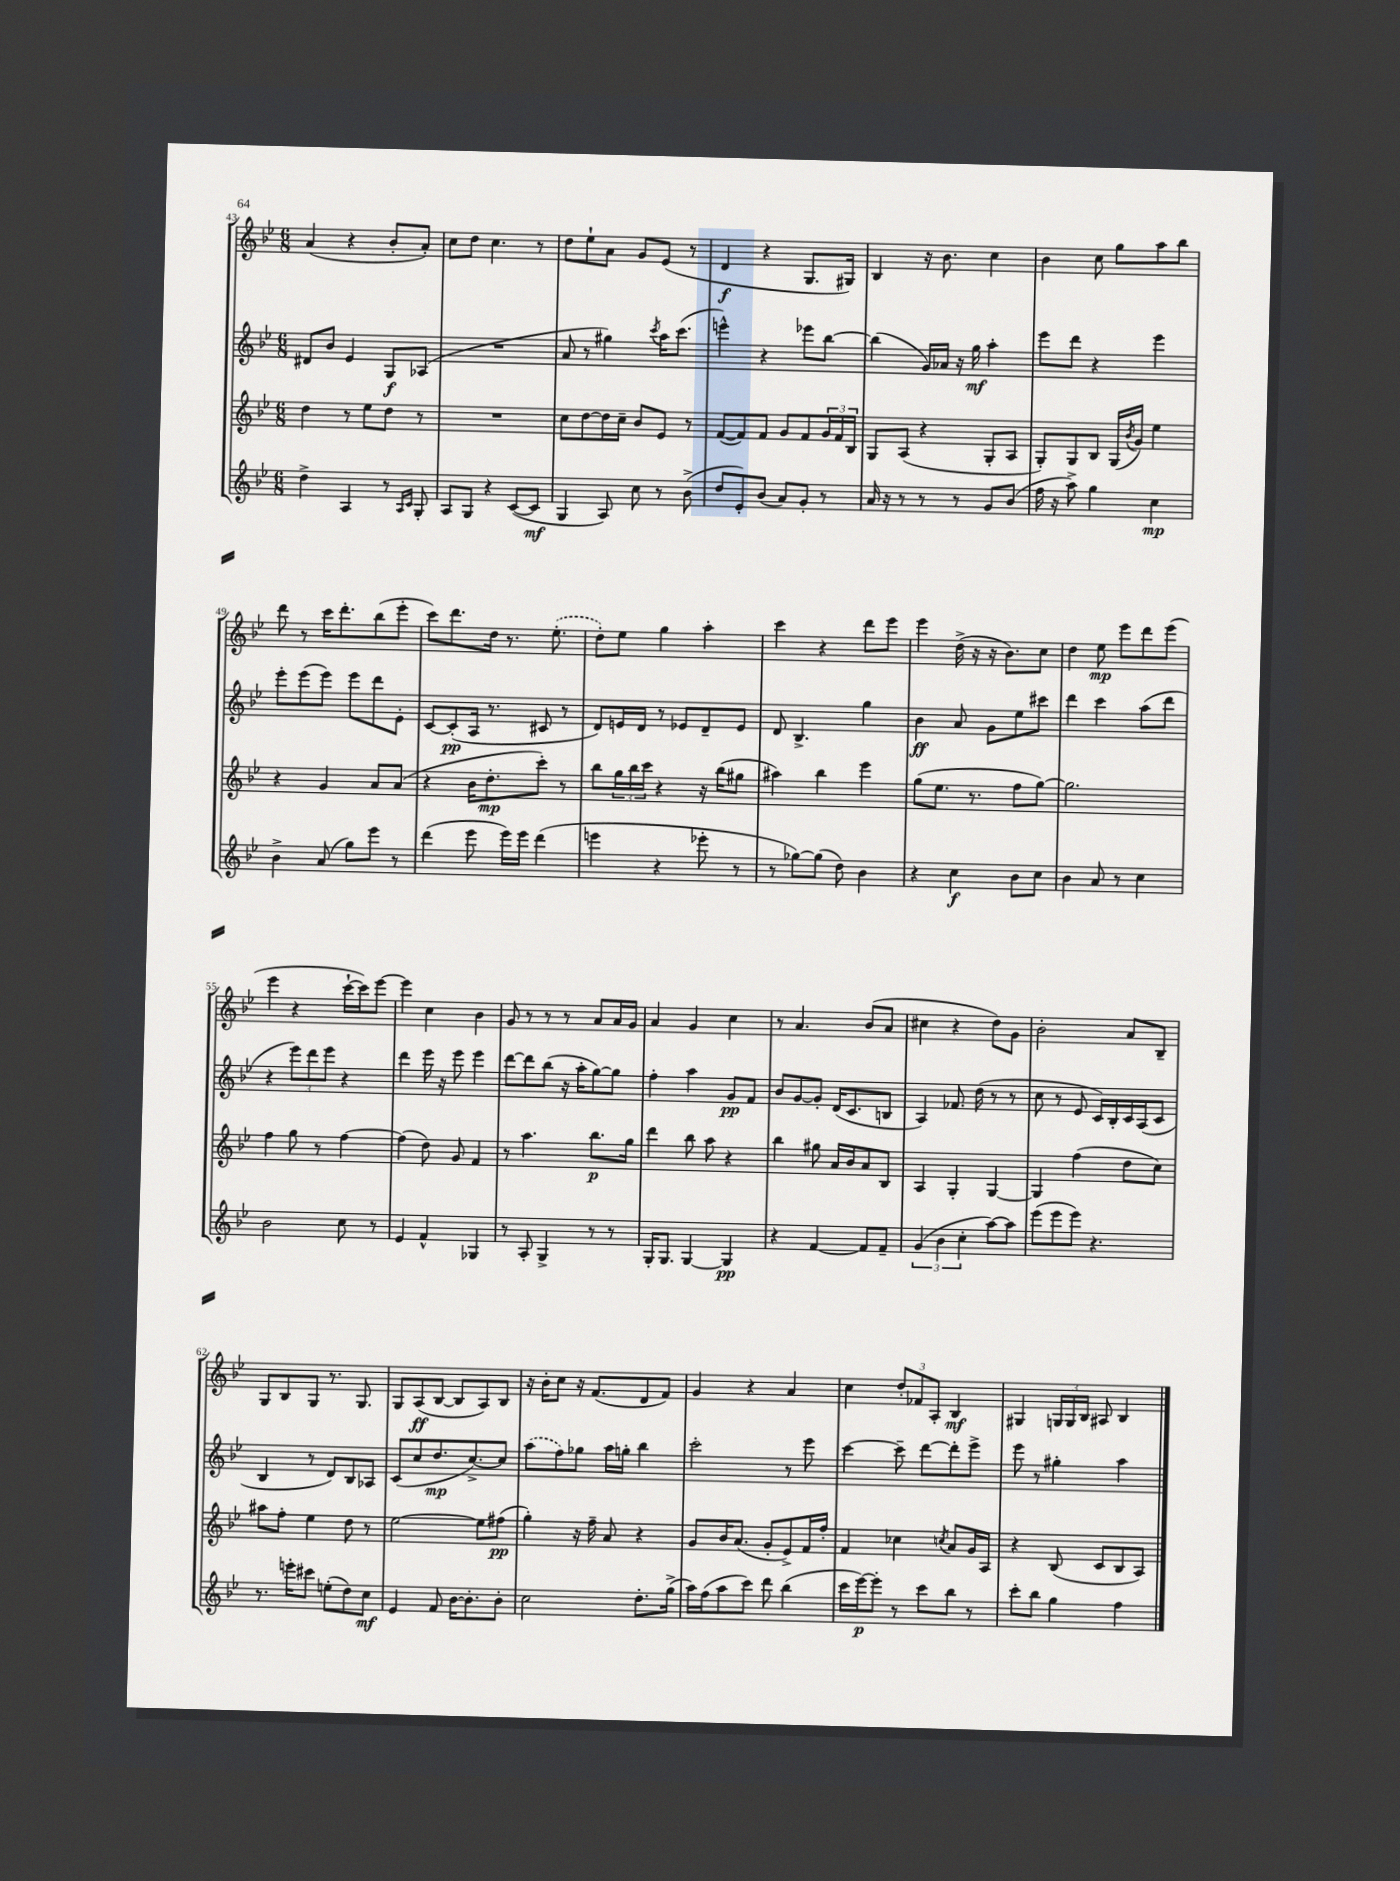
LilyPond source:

<<
\new StaffGroup <<
\new Staff = "s0" {
    \clef treble \key bes \major \numericTimeSignature \time 6/8
    a'4( r4 bes'8-. a'8-.) |
    c''8 d''8 c''4. r8 |
    d''8 ees''8-! a'8 g'8 ees'8( r8 |
    d'4\f r4 g8. gis16) |
    bes4 r16 bes'8. c''4 |
    bes'4 c''8 g''8 a''8 bes''8 |
    d'''8 r8 c'''16 d'''8.-. bes''8( ees'''8-. |
    c'''8) d'''8. d''16 r8. \once \slurDashed ees''8.-.( |
    d''8-.) ees''8 g''4 a''4-. |
    c'''4 r4 d'''8 ees'''8 |
    ees'''4 d''16->( r16 r16 bes'8.) c''8 |
    d''4 ees''8\mp ees'''8 d'''8 ees'''8( |
    ees'''4 r4 c'''16~-! c'''16) ees'''8~ |
    ees'''4 c''4 bes'4 |
    g'8 r8 r8 r8 a'8 a'16 g'16 |
    a'4 g'4 c''4 |
    r8 a'4. bes'8( a'8 |
    cis''4 r4 d''8) g'8 |
    bes'2-. a'8 bes8-- |
    g8 bes8 g8 r8. g8. |
    g8 a8\ff( bes8~ bes8 a8) bes8 |
    r16 bes'16-. c''8 r16 f'8.( d'8 f'8) |
    g'4 r4 a'4 |
    c''4 \tuplet 3/2 { d''8-. fes'8 a8-. } bes4\mf |
    gis4 \tuplet 3/2 { g16 g16 bes16 } ais8 bes4 \bar "|." |
}
\new Staff = "s1" {
    \clef treble \key bes \major \numericTimeSignature \time 6/8
    dis'8 bes'8 ees'4 g8\f aes8( |
    R2. |
    a'8 r8 gis''4) \acciaccatura { c'''8 } a''16 c'''8.( |
    e'''4-^) r4 ees'''8 bes''8~ |
    bes''4( g'16) aes'16 r16 g''16\mf a''4-. |
    ees'''8 d'''8 r4 ees'''4 |
    ees'''8-. ees'''8( ees'''8) ees'''8 d'''8 ees'8-. |
    c'8~ c'8-.\pp( a16 r8. cis'8 r8 |
    d'8) e'16 d'16 r8 ees'8 d'8-- ees'8 |
    d'8 bes4.-> g''4 |
    bes'4\ff a'8 g'8 ees''8 cis'''8 |
    d'''4 c'''4 a''8( d'''8 |
    r4 \tuplet 3/2 { ees'''8) d'''8 ees'''8 } r4 |
    d'''4 ees'''16 r16 ees'''8 ees'''4 |
    d'''8~ d'''8 bes''8( r16 a''16-. g''8~) g''8 |
    f''4-. a''4 g'8\pp f'8 |
    bes'8 g'8~ g'8-. d'16( c'8. b8 |
    a4) fes'8. d''16( r8 r8 |
    c''8 r8 ees'8 c'16) bes16-. c'16 a16( c'8 |
    bes4 r8 d'8) bes8 aes8 |
    c'8( c''8 d''8.\mp c''8.~->) c''8 |
    \once \slurDashed a''8( f''8) ges''8 a''16 g''16-. bes''4 |
    c'''2-. r8 ees'''8 |
    c'''4~ c'''8-- d'''8~ d'''8-. ees'''8-> |
    ees'''8 r8 gis''4-. a''4 \bar "|." |
}
\new Staff = "s2" {
    \clef treble \key bes \major \numericTimeSignature \time 6/8
    d''4 r8 ees''8 d''8 r8 |
    R2. |
    c''8 d''8~ d''16 c''16-- bes'8 ees'8 r8 |
    f'8~( f'8) f'8 g'8 f'8 \tuplet 3/2 { g'16 f'16 bes16 } |
    g8 a8( r4 g8-. a8 |
    g8-.) g8 bes8 g16( \acciaccatura { bes'8 } g'16) ees''4 |
    r4 g'4 a'8 a'8( |
    r4 bes'16 d''8.-.\mp c'''8-.) r8 |
    bes''8 \tuplet 3/2 { g''16 bes''16 c'''16 } r4 r16 bes''16( gis''8 |
    ais''4) bes''4 ees'''4 |
    g''8( ees''8. r8. f''8 g''8~) |
    g''2. |
    f''4 g''8 r8 f''4~ |
    f''4( d''8) g'8 f'4 |
    r8 a''4. bes''8.\p g''16 |
    d'''4 bes''8 a''8 r4 |
    bes''4 gis''8 a'16 bes'16 a'8 bes8 |
    a4 g4-. g4~ |
    g4 f''4( d''8 c''8) |
    ais''8 f''8-. ees''4 d''8 r8 |
    ees''2~ ees''8 fis''8\pp( |
    g''4-.) r16 f''16-- a'8 r4 |
    g'8 bes'16 a'8.( g'8-. ees'8->) f'16 f''16-. |
    f'4 ces''4 \acciaccatura { c''8 } a'8 g'16 a16 |
    r4 bes8( c'8 bes8 a8) \bar "|." |
}
\new Staff = "s3" {
    \clef treble \key bes \major \numericTimeSignature \time 6/8
    d''4-> a4 r8 \grace { a16 c'16 } g8-. |
    a8 g8 r4 c'8~( c'8\mf |
    g4 a8) c''8 r8 bes'8->( |
    d''8 ees'8-.) bes'8( a'8) g'8-. r8 |
    a'16 r16 r8 r8 r8 g'8 bes'8( |
    f''16 r16 a''8->) g''4 c''4\mp |
    bes'4-> a'8( g''8) ees'''8 r8 |
    d'''4( ees'''8 ees'''16) ees'''16 d'''4( |
    e'''4 r4 ees'''8-. r8 |
    r8 ges''8~) ges''8( d''8) bes'4 |
    r4 c''4\f bes'8 c''8 |
    bes'4 a'8 r8 c''4 |
    bes'2 c''8 r8 |
    ees'4 f'4-^ ges4 |
    r8 a8-. g4-> r8 r8 |
    g16-. g8. g4~ g4\pp |
    r4 f'4~ f'8 f'8-- |
    \tuplet 3/2 { g'4( bes'4 c''4-. } a''8~) a''8 |
    ees'''8( ees'''8 ees'''8) r4. |
    r8. e'''16-. cis'''8 e''8-.( d''8) c''8\mf |
    ees'4 f'8 bes'16~ bes'8.-. bes'8-. |
    c''2 d''8.-. g''16->( |
    a''16) f''16( a''8 c'''8) d'''8 bes''4( |
    c'''16 ees'''16~\p) ees'''8-. r8 c'''8 bes''8 r8 |
    c'''8-. bes''8 g''4 f''4 \bar "|." |
}
>>
>>
\layout { \context { \Score currentBarNumber = #43 } }
